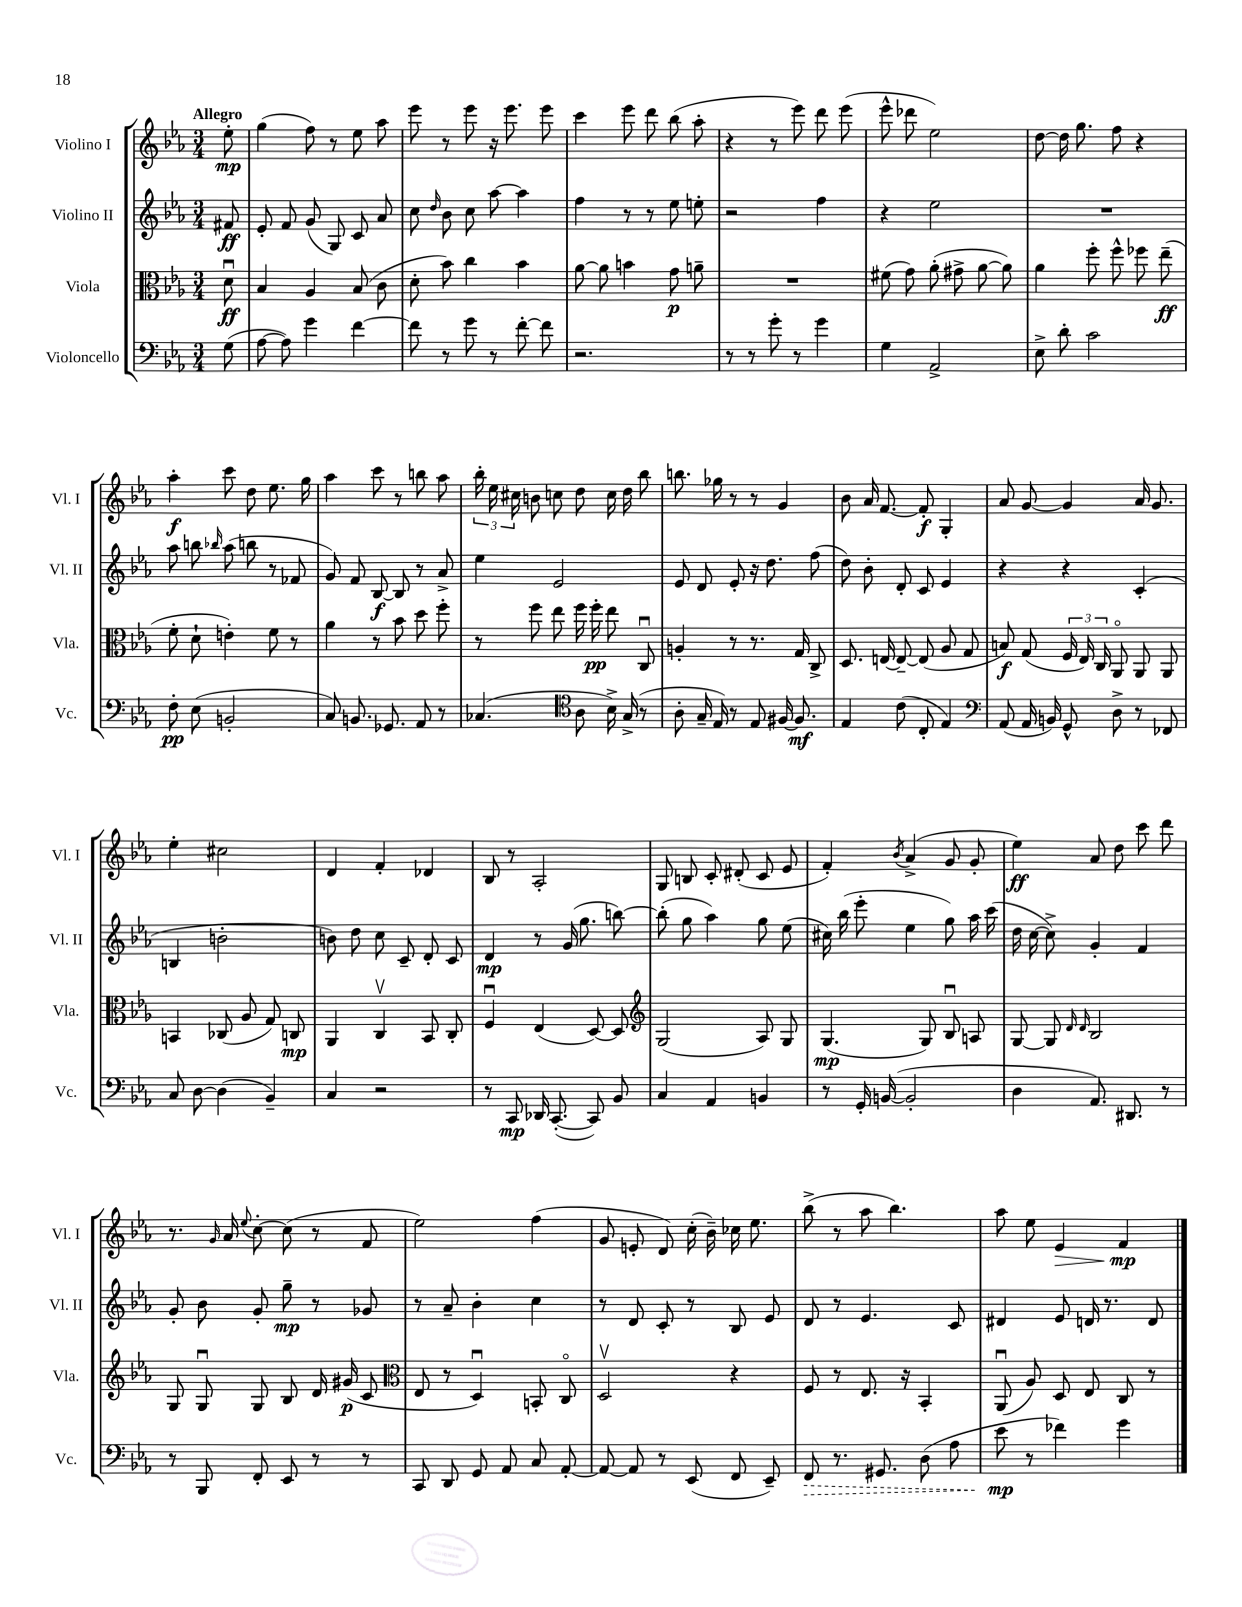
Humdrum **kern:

**kern	**dynam	**kern	**dynam	**kern	**dynam	**kern	**dynam
*part4	*part4	*part3	*part3	*part2	*part2	*part1	*part1
*staff4	*staff4	*staff3	*staff3	*staff2	*staff2	*staff1	*staff1
*I"Violoncello	*	*I"Viola	*	*I"Violino II	*	*I"Violino I	*
*I'Vc.	*	*I'Vla.	*	*I'Vl. II	*	*I'Vl. I	*
*clefF4	*	*clefC3	*	*clefG2	*	*clefG2	*
*k[b-e-a-]	*	*k[b-e-a-]	*	*k[b-e-a-]	*	*k[b-e-a-]	*
*M3/4	*	*M3/4	*	*M3/4	*	*M3/4	*
=	=	=	=	=	=	=	=
!	!	!	!	!	!	!LO:TX:a:B:t=Allegro	!
(8G\	.	8du\	ff	8f#X/	ff	8ee-'\	mp
=1	=1	=1	=1	=1	=1	=1	=1
[8A-\	.	4B-/	.	8e-'/	.	(4gg\	.
8A-\])	.	.	.	8f/	.	.	.
4g\	.	4A-/	.	(8g/	.	8ff\)	.
.	.	.	.	8G/)	.	8r	.
[4f\	.	(8B-/	.	8c/	.	8ee-\	.
.	.	8c\	.	8a-/	.	8aa-\	.
=2	=2	=2	=2	=2	=2	=2	=2
8f\]	.	8d'\	.	8cc\	.	8eee-\	.
.	.	.	.	16qqdd/	.	.	.
8r	.	8b-\)	.	8b-\	.	8r	.
8g\	.	4cc\	.	8cc\	.	8eee-\	.
8r	.	.	.	[8aa-\	.	16r	.
.	.	.	.	.	.	8.eee-\	.
[8f'\	.	4b-\	.	4aa-\]	.	.	.
8f\]	.	.	.	.	.	8eee-\	.
=3	=3	=3	=3	=3	=3	=3	=3
2.r	.	[8a-\	.	4ff\	.	4ccc\	.
.	.	8a-\]	.	.	.	.	.
.	.	4bn\	.	8r	.	8eee-\	.
.	.	.	.	8r	.	8ddd\	.
.	.	8g\	p	8ee-\	.	(8bb-\	.
.	.	8an~\	.	8een'\	.	8aa-'\	.
=4	=4	=4	=4	=4	=4	=4	=4
8r	.	2.r	.	2r	.	4r	.
8r	.	.	.	.	.	.	.
8g'\	.	.	.	.	.	8r	.
8r	.	.	.	.	.	8eee-\)	.
4g\	.	.	.	4ff\	.	8ddd\	.
.	.	.	.	.	.	(8eee-\	.
=5	=5	=5	=5	=5	=5	=5	=5
4G\	.	(8f#X\	.	4r	.	8eee-^^\	.
.	.	8g\)	.	.	.	8ddd-X\	.
2AA-^/	.	(8a-'\	.	2ee-\	.	2ee-\)	.
.	.	8g#X^\	.	.	.	.	.
.	.	[8a-\	.	.	.	.	.
.	.	8a-\])	.	.	.	.	.
=6	=6	=6	=6	=6	=6	=6	=6
8E-^\	.	4a-\	.	2.r	.	[8dd\	.
8d'\	.	.	.	.	.	16dd\]	.
.	.	.	.	.	.	8.gg\	.
2c\	.	8ff'\	.	.	.	.	.
.	.	8ff^^\	.	.	.	8ff\	.
.	.	8ff-X\	.	.	.	4r	.
.	.	(8ee-~\	ff	.	.	.	.
!!LO:LB:g=z
=7	=7	=7	=7	=7	=7	=7	=7
8F'\	pp	8f'\	.	8aa-\	.	4aa-'\	f
(8E-\	.	8d`\	.	8bbn\	.	.	.
.	.	.	.	16qqbb-X/	.	.	.
2BBn'/	.	4en'\)	.	(8aa-\	.	8ccc\	.
.	.	.	.	8bbn\	.	8dd\	.
.	.	8f\	.	8r	.	8.ee-\	.
.	.	8r	.	8f-X/	.	.	.
.	.	.	.	.	.	16gg\	.
=8	=8	=8	=8	=8	=8	=8	=8
8C/)	.	4a-\	.	8g/)	.	4aa-\	.
8.BBn/	.	.	.	8f/	.	.	.
.	.	8r	.	[8B-/	f	8ccc\	.
8.GG-X/	.	.	.	.	.	.	.
.	.	8b-\	.	8B-/]	.	8r	.
8AA-/	.	8dd\	.	8r	.	8bbn\	.
8r	.	8ff'\	.	8a-^/	.	8aa-\	.
=9	=9	=9	=9	=9	=9	=9	=9
(4.C-X/	.	8r	.	4ee-\	.	24bb-'\	.
.	.	.	.	.	.	24ee-\	.
.	.	.	.	.	.	24cc#X\	.
.	.	8ff\	.	.	.	8bn\	.
.	.	8ee-\	.	2e-/	.	8ccn\	.
*clefC4	*	*	*	*	*	*	*
8A-\	.	16ff\	.	.	.	8dd\	.
.	.	16ff'\	pp	.	.	.	.
16B-^\)	.	8ee-\	.	.	.	16cc\	.
(16G^/	.	.	.	.	.	16dd\	.
8r	.	8Cu/	.	.	.	8bb-\	.
=10	=10	=10	=10	=10	=10	=10	=10
8A-'\	.	4An'/	.	8e-/	.	8.bbn\	.
16G~/	.	.	.	8d/	.	.	.
16E-/)	.	.	.	.	.	16gg-X\	.
8r	.	8r	.	8e-'/	.	8r	.
8E-/	.	8.r	.	16r	.	8r	.
.	.	.	.	8.dd\	.	.	.
[16F#X/	.	.	.	.	.	4g/	.
8.F#/]	mf	16G/	.	.	.	.	.
.	.	8C^/	.	(8ff\	.	.	.
=11	=11	=11	=11	=11	=11	=11	=11
4E-/	.	8.D/	.	8dd\)	.	8b-\	.
.	.	.	.	8b-'\	.	16a-/	.
.	.	[16En/	.	.	.	[8.f/	.
(8c\	.	8E~/_	.	8d'/	.	.	.
8C'/	.	(8E/]	.	8c/	.	8f'/]	f
4E-/)	.	8A-/	.	4e-/	.	4G'/	.
.	.	8G/	.	.	.	.	.
=12	=12	=12	=12	=12	=12	=12	=12
*clefF4	*	*	*	*	*	*	*
(8AA-/	.	8Bn/)	f	4r	.	8a-/	.
16AA-/	.	(8G/	.	.	.	[8g/	.
16BBn/)	.	.	.	.	.	.	.
8GG^^/	.	24F/	.	4r	.	4g/]	.
.	.	24E-/)	.	.	.	.	.
.	.	24C/	.	.	.	.	.
8D^\	.	8AA-/	.	.	.	.	.
8r	.	8AA-/	.	(4c'/	.	16a-/	.
.	.	.	.	.	.	8.g/	.
8FF-X/	.	8AA-/	.	.	.	.	.
!!LO:LB:g=z
=13	=13	=13	=13	=13	=13	=13	=13
8C/	.	4BBn/	.	4Bn/	.	4ee-'\	.
[8D\	.	.	.	.	.	.	.
(4D\]	.	(8C-X/	.	2bn'\	.	2cc#X\	.
.	.	8A-/	.	.	.	.	.
4BB-~/)	.	8G/)	.	.	.	.	.
.	.	8Cn/	mp	.	.	.	.
=14	=14	=14	=14	=14	=14	=14	=14
4C/	.	4AA-/	.	8bn\)	.	4d/	.
.	.	.	.	8dd\	.	.	.
2r	.	4Cv/	.	8cc\	.	4f'/	.
.	.	.	.	8c~/	.	.	.
.	.	8BB-/	.	8d'/	.	4d-X/	.
.	.	8C'/	.	8c/	.	.	.
=15	=15	=15	=15	=15	=15	=15	=15
8r	.	4Fu/	.	4d/	mp	8B-/	.
8CC/	mp	.	.	.	.	8r	.
16DD-X/	.	(4E-/	.	8r	.	2A-'/	.
([8.CC'/	.	.	.	.	.	.	.
.	.	.	.	(16g/	.	.	.
.	.	.	.	8.gg\	.	.	.
8CC/])	.	[8D/)	.	.	.	.	.
8BB-/	.	8D/]	.	[8bbn\)	.	.	.
=16	=16	=16	=16	=16	=16	=16	=16
*	*	*clefG2	*	*	*	*	*
4C/	.	(2G/	.	(8bb'\]	.	8G/	.
.	.	.	.	8gg\	.	8Bn/	.
4AA-/	.	.	.	4aa-\)	.	8c'/	.
.	.	.	.	.	.	(8d#X'/	.
4BBn/	.	8A-/)	.	8gg\	.	8c/	.
.	.	8G/	.	(8ee-\	.	8e-/	.
=17	=17	=17	=17	=17	=17	=17	=17
8r	.	(4.G/	mp	16cc#X\)	.	4f'/)	.
.	.	.	.	(16bb-\	.	.	.
16GG'/	.	.	.	8eee-'\	.	.	.
([16BBn/	.	.	.	.	.	.	.
.	.	.	.	.	.	8qb-/	.
2BB'/]	.	.	.	4ee-\	.	(4a-^/	.
.	.	8G/)	.	.	.	.	.
.	.	8B-u/	.	8gg\)	.	8g/	.
.	.	8An/	.	16aa-\	.	8g'/	.
.	.	.	.	(16ccc\	.	.	.
=18	=18	=18	=18	=18	=18	=18	=18
4D\	.	[8G/	.	16dd\	.	4ee-\)	ff
.	.	.	.	[16cc\	.	.	.
.	.	8G/]	.	8cc^\])	.	.	.
.	.	16qqd/	.	.	.	.	.
.	.	16qqd/	.	.	.	.	.
8.AA-/)	.	2B-/	.	4g'/	.	8a-/	.
.	.	.	.	.	.	8dd\	.
8.DD#X/	.	.	.	.	.	.	.
.	.	.	.	4f/	.	8ccc\	.
8r	.	.	.	.	.	8ddd\	.
!!LO:LB:g=z
=19	=19	=19	=19	=19	=19	=19	=19
8r	.	8G/	.	8g'/	.	8.r	.
8BBB-/	.	8Gu/	.	8b-\	.	.	.
.	.	.	.	.	.	16qqg/	.
.	.	.	.	.	.	16a-/	.
.	.	.	.	.	.	8qqee-/	.
8FF'/	.	8G/	.	8g'/	.	[8cc'\	.
8EE-/	.	8B-/	.	8gg~\	mp	(8cc\]	.
8r	.	16d/	.	8r	.	8r	.
.	.	(16g#X/	p	.	.	.	.
8r	.	8c/	.	8g-X/	.	8f/	.
=20	=20	=20	=20	=20	=20	=20	=20
*	*	*clefC3	*	*	*	*	*
8CC/	.	8E-/	.	8r	.	2ee-\)	.
8DD/	.	8r	.	8a-~/	.	.	.
8GG/	.	4Du/)	.	4b-'\	.	.	.
8AA-/	.	.	.	.	.	.	.
8C/	.	8BBn'/	.	4cc\	.	(4ff\	.
[8AA-'/	.	8C/	.	.	.	.	.
=21	=21	=21	=21	=21	=21	=21	=21
8AA-/_	.	2Dv/	.	8r	.	8g/	.
8AA-/]	.	.	.	8d/	.	8en'/	.
8r	.	.	.	8c'/	.	8d/)	.
(8EE-/	.	.	.	8r	.	(16cc'\	.
.	.	.	.	.	.	16b-~\)	.
8FF/	.	4r	.	8B-/	.	16cc-X\	.
.	.	.	.	.	.	8.ee-\	.
8EE-~/)	.	.	.	8e-/	.	.	.
=22	=22	=22	=22	=22	=22	=22	=22
!	!LO:HP:b	!	!	!	!	!	!
8FF/	>	8F/	.	8d/	.	(8bb-^\	.
8.r	.	8r	.	8r	.	8r	.
.	.	8.E-/	.	4.e-/	.	8aa-\	.
8.GG#X/	.	.	.	.	.	.	.
.	.	.	.	.	.	4.bb-\)	.
.	.	16r	.	.	.	.	.
(8D\	.	4BB-'/	.	.	.	.	.
8A-\	.	.	.	8c/	.	.	.
=23	=23	=23	=23	=23	=23	=23	=23
8e-\	mp	(8AA-u/	.	4d#X/	.	8aa-\	.
8r	]	8A-/)	.	.	.	8ee-\	.
!	!	!	!	!	!	!	!LO:HP:b
4f-X\)	.	8D/	.	8e-/	.	4e-/	>
.	.	8E-/	.	16dn/	.	.	.
.	.	.	.	8.r	.	.	.
4g\	.	8C/	.	.	.	4f/	mp
.	.	8r	.	8d/	.	.	.
.	.	.	.	.	.	.	]
==	==	==	==	==	==	==	==
*-	*-	*-	*-	*-	*-	*-	*-
